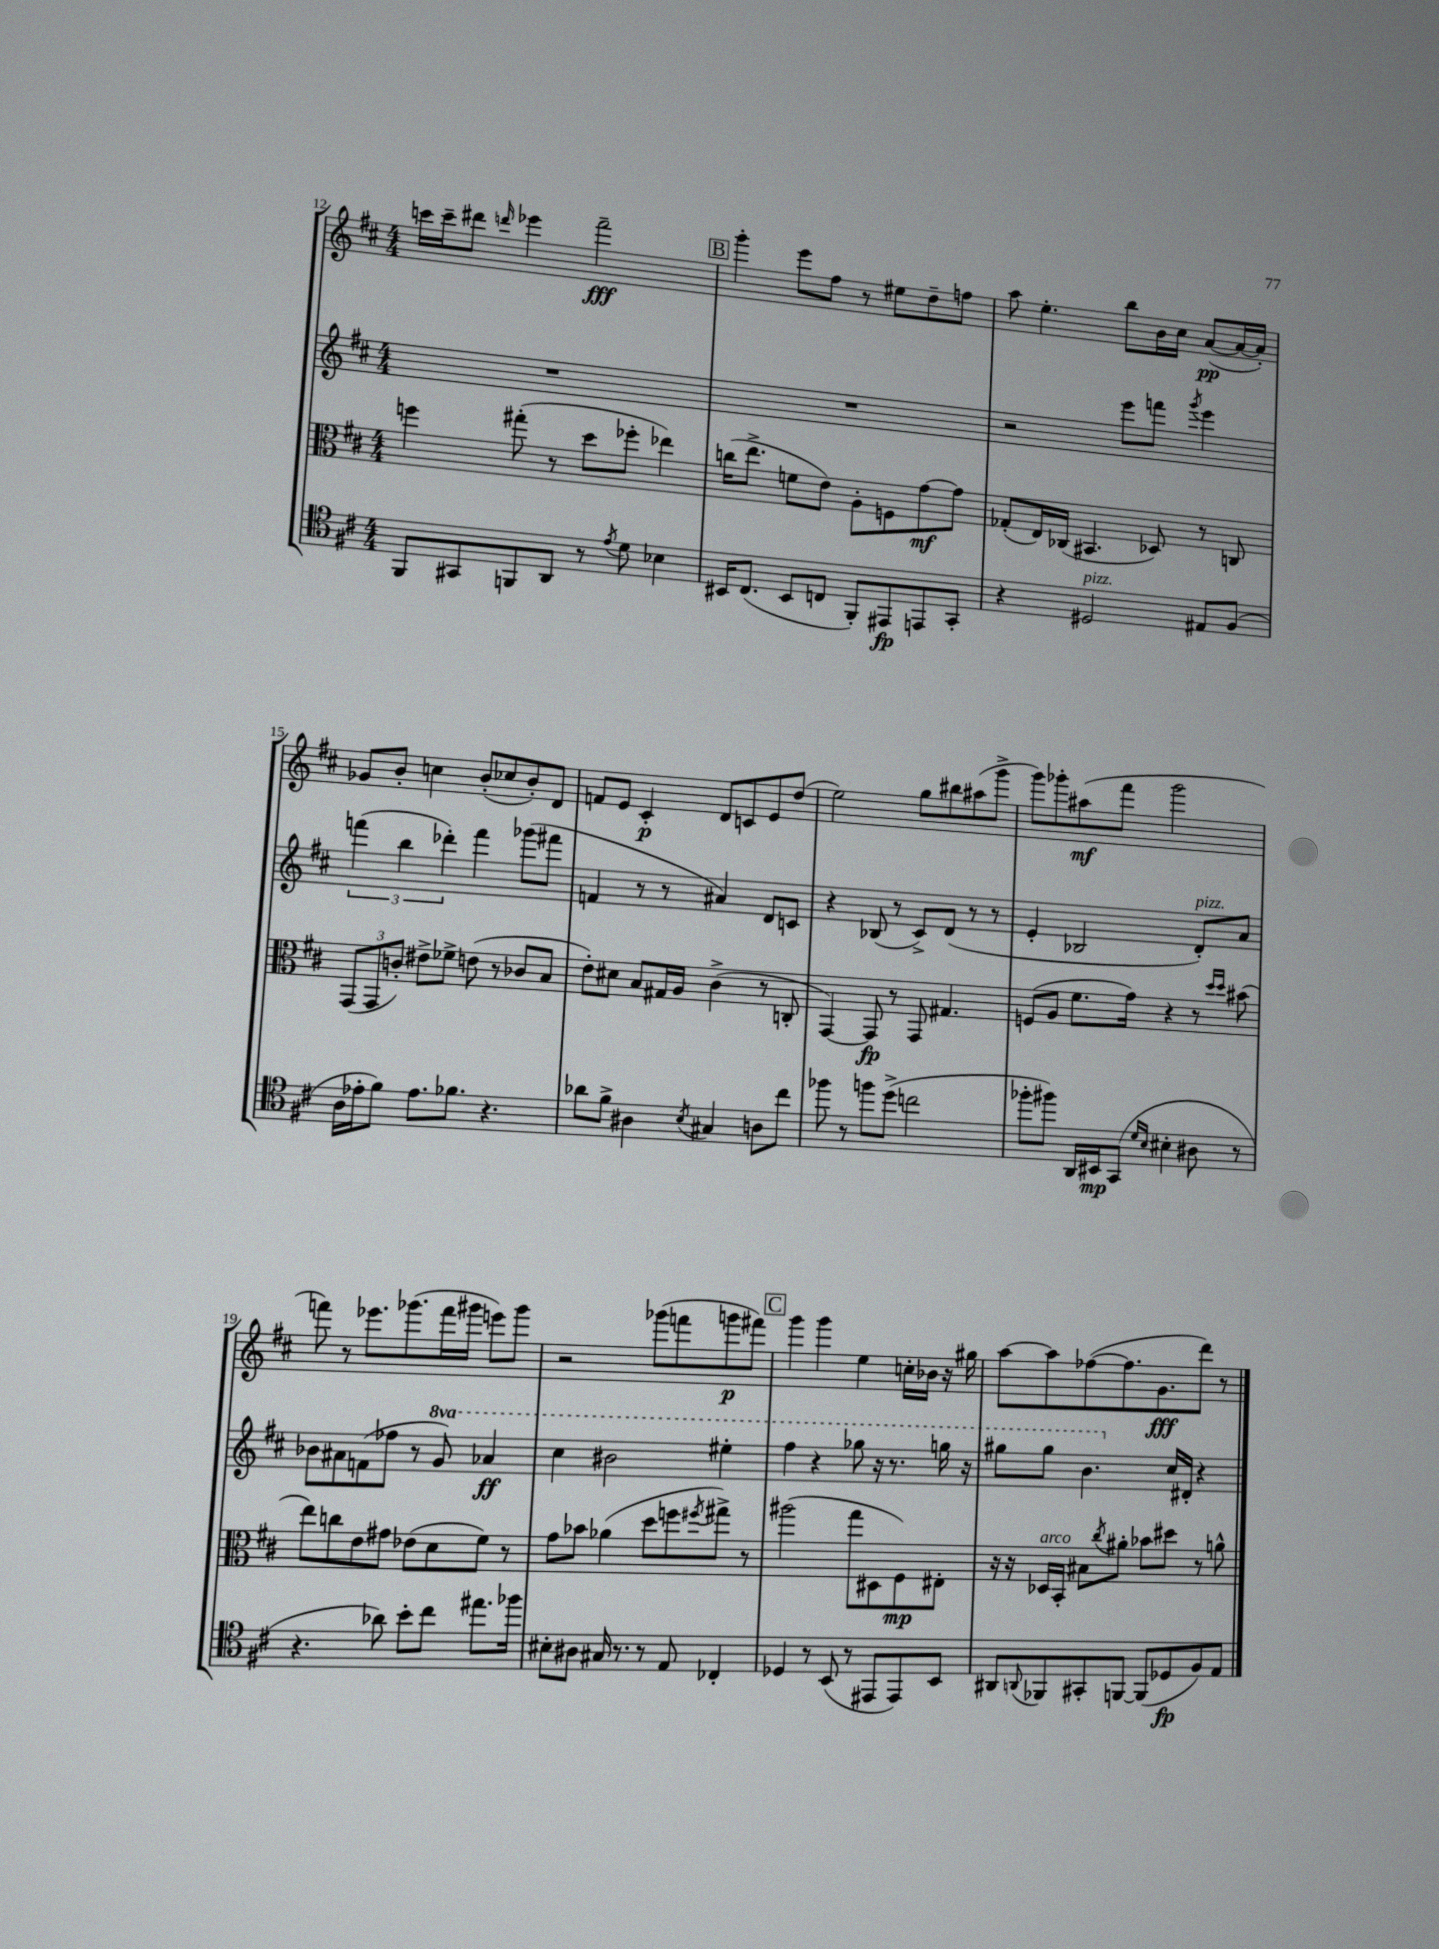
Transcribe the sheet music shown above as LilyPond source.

<<
\new StaffGroup <<
\new Staff = "s0" {
    \clef treble \key d \major \numericTimeSignature \time 4/4
    c'''16 c'''16-- dis'''8 \grace { d'''16 } ees'''4 fis'''2--\fff |
    \mark \markup { \box "B" } g'''4-. e'''8 fis''8 r8 eis''8 d''8-- f''8 |
    a''8 e''4.-. b''8 b'16 cis''16 a'8~\pp( a'16~ a'16-.) |
    ges'8 b'8-. c''4 b'8-.( ces''8 b'8-.) d'8 |
    f'8 e'8 cis'4-.\p d'8 c'8 e'8 d''8( |
    e''2) g''8 bis''8 ais''8( g'''8-> |
    g'''8) ges'''8-. ais''8\mf( fis'''8 ges'''2 |
    f'''8) r8 ees'''8. ges'''8.( f'''16 gis'''16 e'''8) gis'''8 |
    r2 ges'''8( f'''8 g'''8\p fis'''8) |
    \mark \markup { \box "C" } g'''4 g'''4 e''4 c''16-. bes'16 r16 gis''16 |
    a''8~ a''8 fes''8~( fes''8. g'8.\fff d'''8) r8 \bar "|." |
}
\new Staff = "s1" {
    \clef treble \key d \major \numericTimeSignature \time 4/4 \set Staff.ottavationMarkups = #ottavation-simple-ordinals
    R1 |
    \mark \markup { \box "B" } R1 |
    r2 e'''8 f'''8 \acciaccatura { g'''8 } e'''4 |
    \tuplet 3/2 { f'''4( b''4 des'''4-.) } f'''4 ges'''8( fis'''8 |
    f'4 r8 r8 ais'4) d'8 c'8 |
    r4 bes8( r8 cis'8->) d'8( r8 r8 |
    e'4-. bes2 d'8-.^\markup { \italic "pizz." }) a'8 |
    bes'8 ais'8 f'8( fes''8 r8 \ottava #1 g''8) aes''4\ff |
    cis'''4 bis''2 eis'''4-. |
    \mark \markup { \box "C" } fis'''4 r4 ges'''8 r16 r8. g'''16 r16 |
    gis'''8 gis'''8 b''4. \ottava #0 cis''16 dis'16-. r4 \bar "|." |
}
\new Staff = "s2" {
    \clef alto \key d \major \numericTimeSignature \time 4/4
    f''4 gis''8-.( r8 d''8 fes''8-. ees''4) |
    \mark \markup { \box "B" } c''16( e''8.-> f'8 e'8) a8-. f8 g'8~\mf g'8 |
    ges8-.( e16) ces16( bis,4. des8) r8 c8 |
    \tuplet 3/2 { g,8( g,8 c'8-.) } eis'8-> fes'8-> e'8( r8 ces'8 b8 |
    e'8-.) dis'8 b8 gis16 a16 cis'4->( r8 c8-. |
    g,4~) g,8\fp r8 g,8 gis4. |
    f8( a8 fis'8. g'16) r4 r8 \grace { d''16 d''16 } bis'8( |
    e''8) c''8 e'8 gis'8 ees'8( d'8 fis'8) r8 |
    g'8 bes'8 aes'4( d''8 f''8 \acciaccatura { fis''8 } gis''8->) r8 |
    \mark \markup { \box "C" } ais''2( g''8 dis8 fis8\mp) eis8-. |
    r16 r16 des16^\markup { \italic "arco" } b,16-. bis8 \acciaccatura { cis''8 } ais'8-. bes'8 dis''8 r8 a'8-^ \bar "|." |
}
\new Staff = "s3" {
    \clef tenor \key d \major \numericTimeSignature \time 4/4
    fis,8 gis,8 f,8 a,8 r8 \acciaccatura { e'8 } d'8 bes4 |
    \mark \markup { \box "B" } bis,16 cis8.( bis,8 c8 fis,8-.) eis,8\fp e,8 g,8-. |
    r4 dis2^\markup { \italic "pizz." } eis8 fis8( |
    a16 ees'16-. fis'8) ees'8. fes'8. r4. |
    aes'8 fis'8-> ais4 \acciaccatura { b8 } gis4 a8 cis''8 |
    fes''8 r8 f''8 d''8->( c''2 |
    fes''8-. fis''8) a,16 bis,16\mp g,8( \grace { d'16 b16 } bis4-. ais8 r8 |
    r4. aes'8) b'8-. cis''8 eis''8. fes''16 |
    bis8-. ais8 gis16 r8. r8 e8 ces4-. |
    \mark \markup { \box "C" } des4 r8 b,8( r8 eis,8 eis,8) b,8 |
    ais,8 \appoggiatura { a,8 } fes,8 gis,8-. f,8~ f,8( des8\fp fis8) e8 \bar "|." |
}
>>
>>
\layout { \context { \Score currentBarNumber = #12 } }
